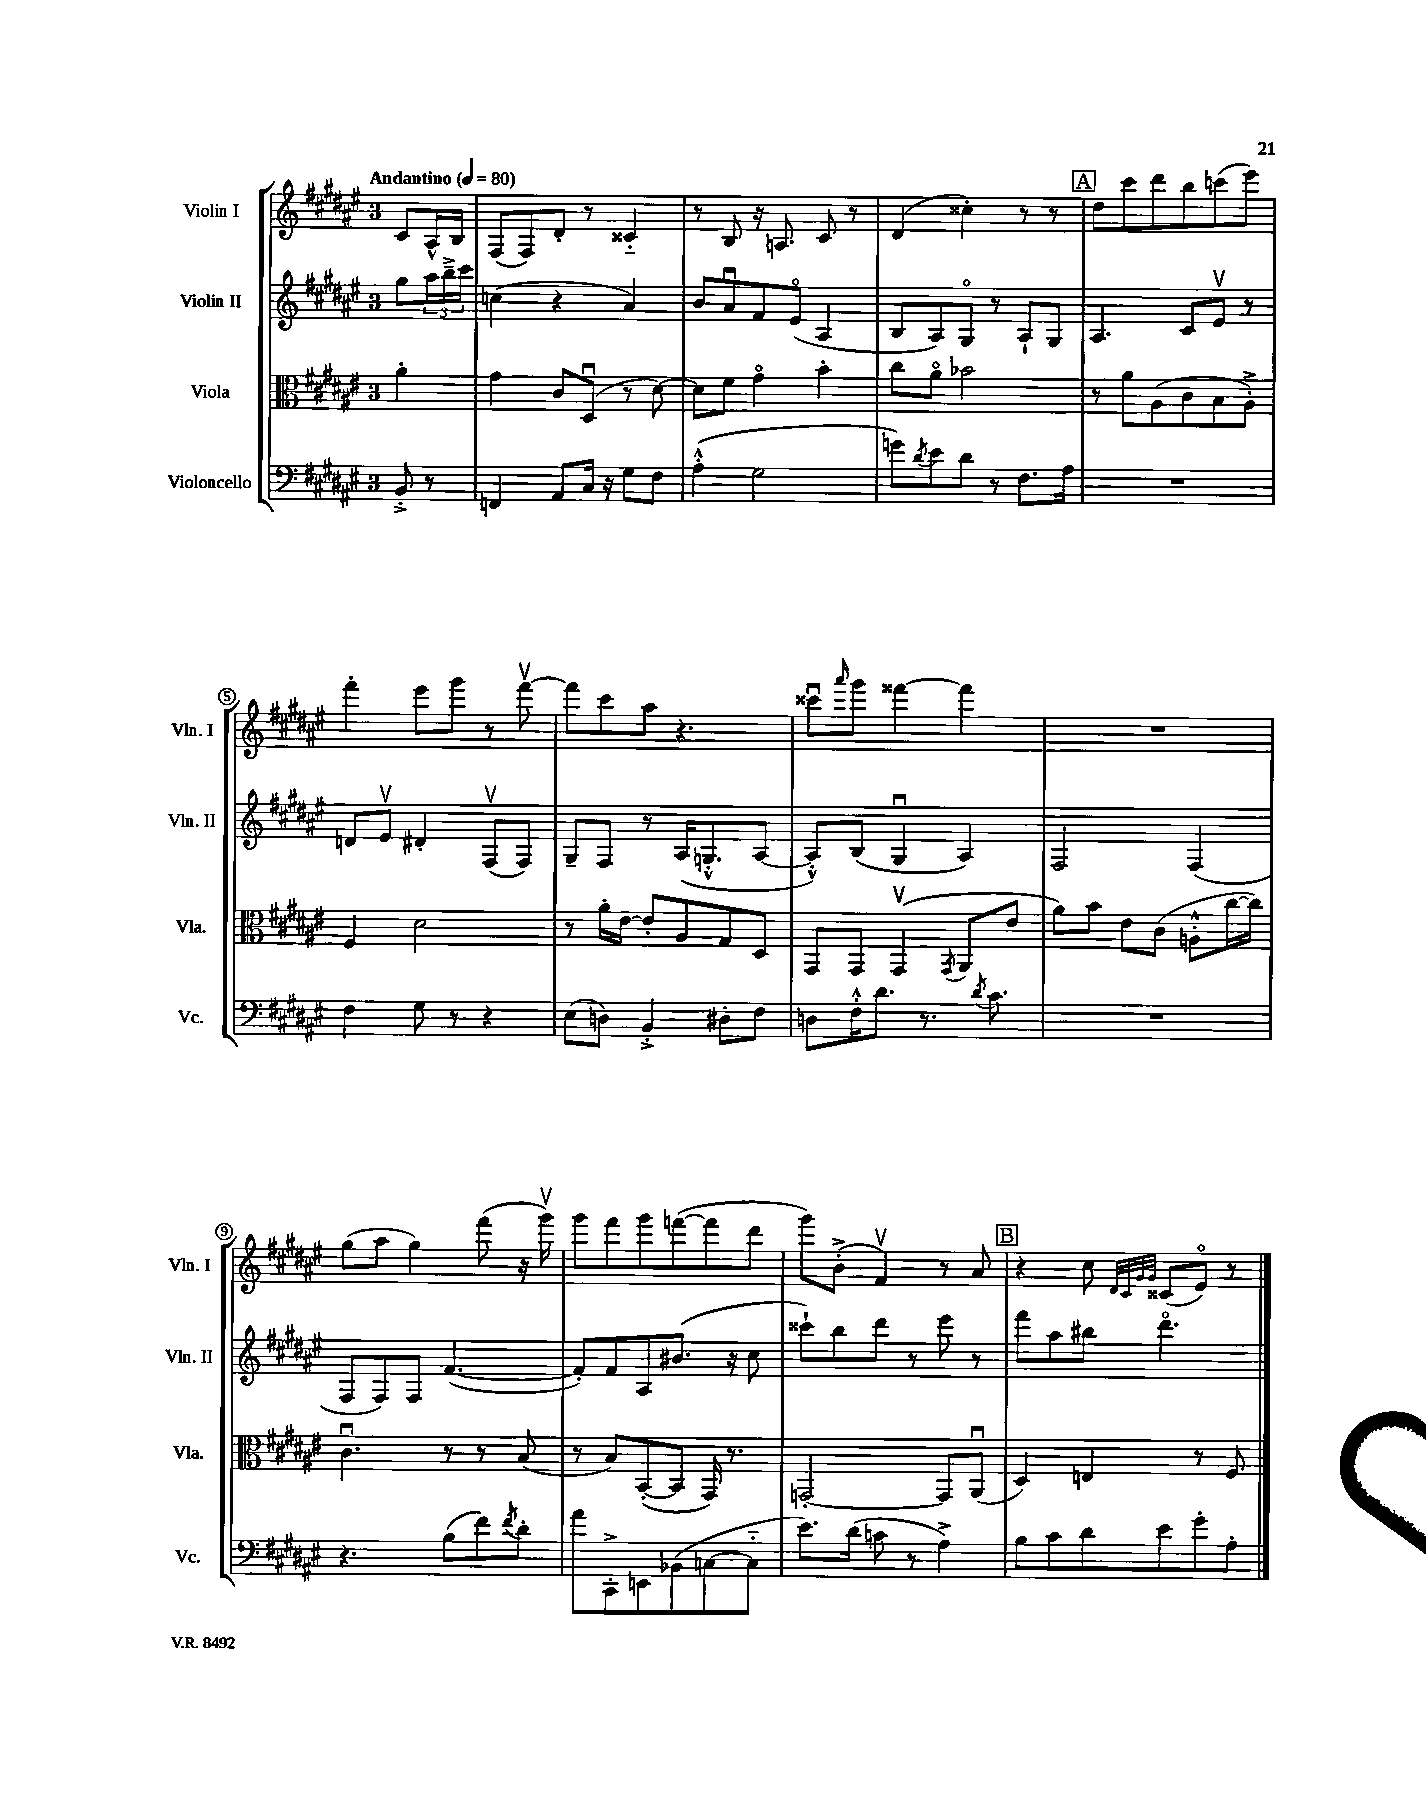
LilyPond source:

<<
\new StaffGroup <<
\new Staff = "s0" \with { instrumentName = "Violin I" shortInstrumentName = "Vln. I" } {
    \clef treble \key fis \major \once \override Staff.TimeSignature.style = #'single-digit \time 3/4 \partial 4 \tempo "Andantino" 4 = 80
    cis'8 ais16-^ b16 |
    fis8( fis8) dis'8-. r8 cisis'4-_ |
    r8 b8 r16 a8. cis'8 r8 |
    dis'4( cisis''4-.) r8 r8 |
    \mark \markup { \box "A" } dis''8 cis'''8 dis'''8 b''8 c'''8( eis'''8) |
    fis'''4-. eis'''8 gis'''8 r8 fis'''8~\upbow |
    fis'''8 cis'''8 ais''8 r4. |
    cisis'''8\downbow \grace { ais'''16 } gis'''8 fisis'''4~ fisis'''4 |
    R2. |
    gis''8( ais''8 gis''4) fis'''8( r16 gis'''16\upbow) |
    gis'''8 fis'''8 gis'''8 f'''8~( f'''8 dis'''8 |
    gis'''8) b'8-.->( fis'4\upbow) r8 ais'8 |
    \mark \markup { \box "B" } r4 cis''8 \grace { dis'32 cis'32 gis'32 gis'32 } cisis'8( eis'8\flageolet) r8 \bar "|." |
}
\new Staff = "s1" \with { instrumentName = "Violin II" shortInstrumentName = "Vln. II" } {
    \clef treble \key fis \major \once \override Staff.TimeSignature.style = #'single-digit \time 3/4 \partial 4
    gis''8 \tuplet 3/2 { ais''16 b''16---> cis'''16 } |
    c''4( r4 ais'4) |
    b'8 ais'8\downbow fis'8 eis'8\flageolet( ais4 |
    b8 ais8) gis8\flageolet r8 ais8-! gis8 |
    \mark \markup { \box "A" } ais4. cis'8 eis'8\upbow r8 |
    d'8 eis'8\upbow dis'4-. fis8\upbow( fis8) |
    gis8-- fis8 r8 ais16( g8.-.-^ ais8~ |
    ais8-.-^) b8( gis4\downbow ais4) |
    fis2 fis4( |
    fis8 fis8) fis8 fis'4.~( |
    fis'8-.) fis'8 ais8 bis'8.( r16 cis''8 |
    cisis'''8-!) b''8 dis'''8 r8 eis'''8 r8 |
    \mark \markup { \box "B" } fis'''8 ais''8 bis''8 dis'''4.\flageolet \bar "|." |
}
\new Staff = "s2" \with { instrumentName = "Viola" shortInstrumentName = "Vla." } {
    \clef alto \key fis \major \once \override Staff.TimeSignature.style = #'single-digit \time 3/4 \partial 4
    ais'4-. |
    gis'4 cis'8 dis8\downbow( r8 dis'8~) |
    dis'8 fis'8 gis'4\flageolet b'4-. |
    cis''8 ais'8\flageolet bes'2 |
    \mark \markup { \box "A" } r8 ais'8 ais8( cis'8 b8 ais8-.->) |
    fis4 dis'2 |
    r8 ais'16-. eis'16~ eis'8-. ais8 gis8 dis8 |
    gis,8 gis,8 gis,4\upbow( \acciaccatura { gis,8 } ais,8 eis'8 |
    ais'8) b'8 eis'8 cis'8( a8-.-^ cis''16~ cis''16) |
    cis'4.\downbow r8 r8 b8( |
    r8 b8) b,8~-.( b,8 gis,16) r8. |
    g,2~-. g,8 ais,8\downbow( |
    \mark \markup { \box "B" } dis4) e4 r8 fis8 \bar "|." |
}
\new Staff = "s3" \with { instrumentName = "Violoncello" shortInstrumentName = "Vc." } {
    \clef bass \key fis \major \once \override Staff.TimeSignature.style = #'single-digit \time 3/4 \partial 4
    b,8-.-> r8 |
    f,4 ais,8 cis16 r16 gis8 fis8 |
    ais4-.-^( gis2 |
    g'8) \acciaccatura { dis'8 } eis'8 dis'8 r8 fis8. ais16 |
    \mark \markup { \box "A" } R2. |
    fis4 gis8 r8 r4 |
    eis8( d8) b,4-.-> dis8-. fis8 |
    d8 fis16-.-^ dis'8. r8. \acciaccatura { dis'8 } cis'8. |
    R2. |
    r4. b8( fis'8) \acciaccatura { fis'8 } dis'8-. |
    ais'8 cis,8-.-> e,8 bes,8( c8~ c8-_ |
    eis'8.) dis'16( c'8 r8 ais4->) |
    \mark \markup { \box "B" } b8 cis'8 dis'8 eis'8 gis'8-. ais8-. \bar "|." |
}
>>
>>
\layout { \context { \Score \override BarNumber.stencil = #(make-stencil-circler 0.1 0.3 ly:text-interface::print) } }
